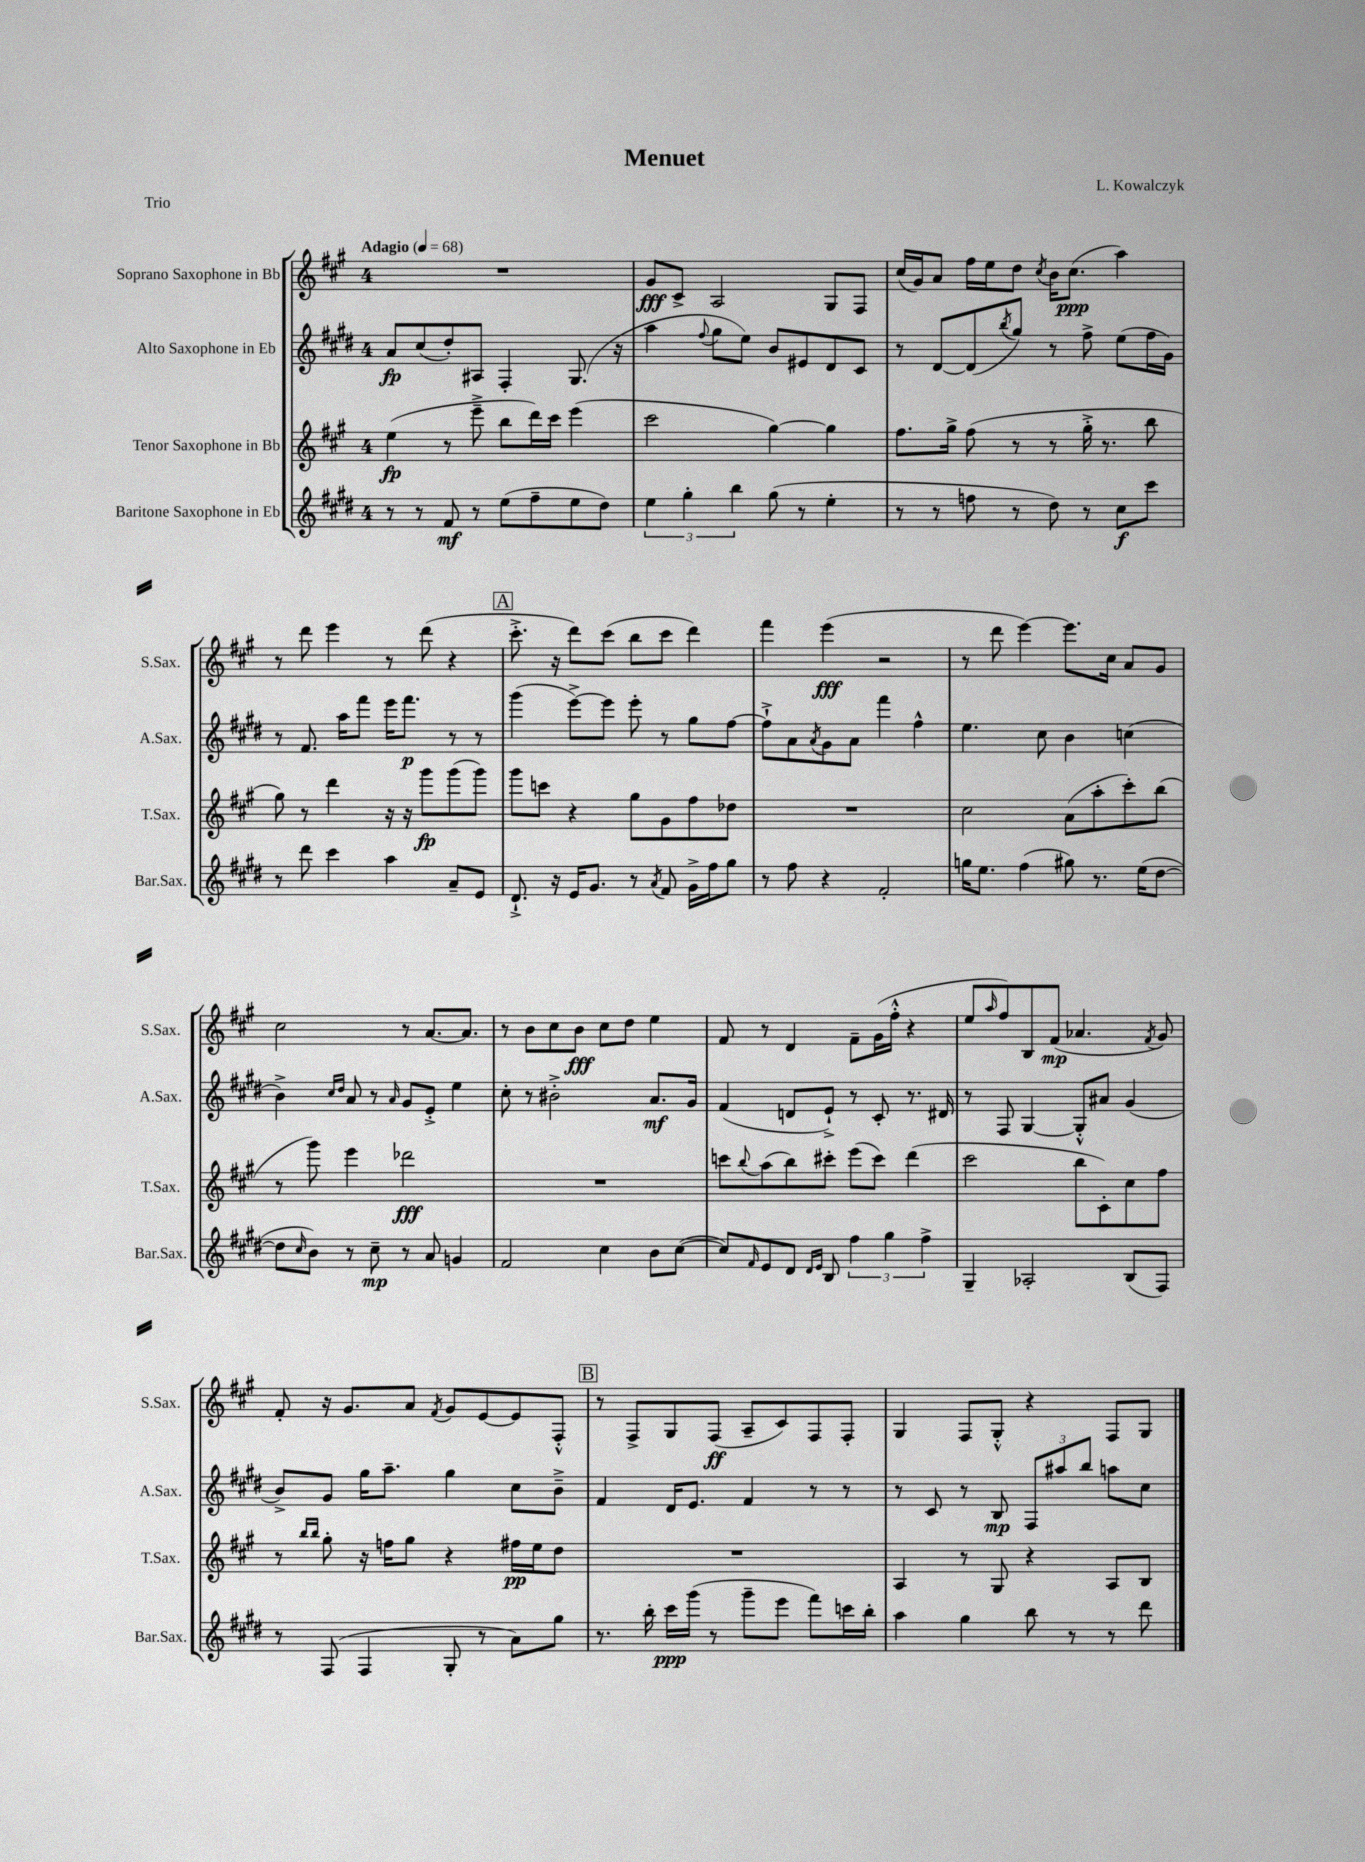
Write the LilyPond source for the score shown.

\header { title = "Menuet" composer = "L. Kowalczyk" piece = "Trio" }
<<
\new StaffGroup <<
\new Staff = "s0" \with { instrumentName = "Soprano Saxophone in Bb" shortInstrumentName = "S.Sax." } {
    \clef treble \key a \major \once \override Staff.TimeSignature.style = #'single-digit \time 4/4 \tempo "Adagio" 4 = 68
    R1 |
    gis'8\fff cis'8-> a2 gis8 fis8 |
    cis''16( gis'16) a'8 fis''16 e''16 d''8 \acciaccatura { cis''8 } b'16 cis''8.\ppp( a''4) |
    r8 d'''8 e'''4 r8 d'''8( r4 |
    \mark \markup { \box "A" } cis'''8.-.-> r16 d'''8) cis'''8( b''8 cis'''8 d'''4) |
    fis'''4 e'''4\fff( r2 |
    r8 d'''8 e'''4~) e'''8. cis''16 a'8 gis'8 |
    cis''2 r8 a'8.~ a'8. |
    r8 b'8 cis''8 b'8\fff cis''8 d''8 e''4 |
    fis'8 r8 d'4 fis'8-- gis'16( fis''16-.-^ r4 |
    e''8 \grace { a''16 } fis''8) b8 fis'8\mp( aes'4. \acciaccatura { fis'8 } gis'8) |
    fis'8-. r16 gis'8. a'8 \acciaccatura { fis'8 } gis'8 e'8~ e'8 fis8-.-^ |
    \mark \markup { \box "B" } r8 fis8-> gis8 fis8\ff( a8-- cis'8) fis8 fis8-. |
    gis4 fis8 gis8-.-^ r4 fis8 gis8 \bar "|." |
}
\new Staff = "s1" \with { instrumentName = "Alto Saxophone in Eb" shortInstrumentName = "A.Sax." } {
    \clef treble \key e \major \once \override Staff.TimeSignature.style = #'single-digit \time 4/4
    a'8\fp cis''8( dis''8-.) ais8 fis4-. gis8.( r16 |
    a''4 \appoggiatura { fis''8 } gis''8 e''8) b'8 eis'8 dis'8 cis'8 |
    r8 dis'8~ dis'8( \acciaccatura { b''8 } gis''8) r8 fis''8-> e''8( fis''16 gis'16) |
    r8 fis'8. a''16 fis'''8 e'''16 fis'''8.\p r8 r8 |
    \mark \markup { \box "A" } gis'''4( e'''8~->) e'''8 e'''8-. r8 gis''8 fis''8~ |
    fis''8-!-> a'8 \acciaccatura { a'8 } gis'8 a'8 fis'''4 fis''4-^ |
    e''4. cis''8 b'4 c''4( |
    b'4->) \grace { cis''16 dis''16 } a'8 r8 \grace { a'16 } gis'8 e'8-.-> e''4 |
    cis''8-. r8 bis'2-.-> a'8.\mf gis'16 |
    fis'4( d'8 e'8-!->) r8 cis'8-. r8. dis'16 |
    r8 fis8 gis4~ gis8-.-^ ais'8 gis'4( |
    b'8->) gis'8 gis''16 a''8.-- gis''4 cis''8 b'8---> |
    \mark \markup { \box "B" } fis'4 dis'16 e'8. fis'4 r8 r8 |
    r8 cis'8 r8 b8\mp \tuplet 3/2 { fis8 ais''8 b''8 } a''8 cis''8 \bar "|." |
}
\new Staff = "s2" \with { instrumentName = "Tenor Saxophone in Bb" shortInstrumentName = "T.Sax." } {
    \clef treble \key a \major \once \override Staff.TimeSignature.style = #'single-digit \time 4/4
    e''4\fp( r8 e'''8---> b''8 d'''16) cis'''16 e'''4( |
    cis'''2 gis''4~) gis''4 |
    fis''8. gis''16-> fis''8( r8 r8 gis''16-.-> r8. b''8 |
    gis''8) r8 d'''4 r16 r16 gis'''8\fp gis'''8( gis'''8) |
    \mark \markup { \box "A" } gis'''8 c'''8 r4 gis''8 gis'8 fis''8 des''8 |
    R1 |
    cis''2 a'8( a''8-. cis'''8-.) b''8( |
    r8 gis'''8) e'''4 des'''2\fff |
    R1 |
    c'''8 \appoggiatura { b''8 } a''8( b''8) cis'''8-. e'''8( cis'''8) d'''4( |
    cis'''2 b''8 cis'8-.) cis''8 fis''8 |
    r8 \grace { b''16 b''16 } gis''8-. r16 f''16 gis''8 r4 fis''16\pp e''16 d''8 |
    \mark \markup { \box "B" } R1 |
    a4 r8 gis8 r4 a8 b8 \bar "|." |
}
\new Staff = "s3" \with { instrumentName = "Baritone Saxophone in Eb" shortInstrumentName = "Bar.Sax." } {
    \clef treble \key e \major \once \override Staff.TimeSignature.style = #'single-digit \time 4/4
    r8 r8 fis'8\mf r8 e''8( fis''8-- e''8 dis''8) |
    \tuplet 3/2 { e''4 gis''4-. b''4 } gis''8( r8 e''4-. |
    r8 r8 f''8 r8 dis''8) r8 cis''8\f cis'''8 |
    r8 dis'''8 cis'''4 a''4 a'8-- e'8 |
    \mark \markup { \box "A" } dis'8.-!-> r16 e'16 gis'8. r8 \acciaccatura { a'8 } fis'8 gis'16-> fis''16 gis''8 |
    r8 fis''8 r4 fis'2-. |
    g''16 e''8. fis''4( gis''8) r8. e''16( dis''8~ |
    dis''8 \grace { cis''16 } b'8) r8 cis''8--\mp r8 a'8 g'4 |
    fis'2 cis''4 b'8 cis''8~( |
    cis''8) \grace { fis'16 } e'8 dis'8 \grace { dis'16 e'16 } b8 \tuplet 3/2 { fis''4 gis''4 fis''4-> } |
    gis4-- aes2-. b8( fis8) |
    r8 fis8( fis4 gis8-. r8 a'8) gis''8 |
    \mark \markup { \box "B" } r8. b''16-. cis'''16\ppp gis'''16( r8 gis'''8-- e'''8 fis'''8) c'''16 b''16-. |
    a''4 gis''4 b''8 r8 r8 dis'''8 \bar "|." |
}
>>
>>
\layout { \context { \Score \remove "Bar_number_engraver" } }
